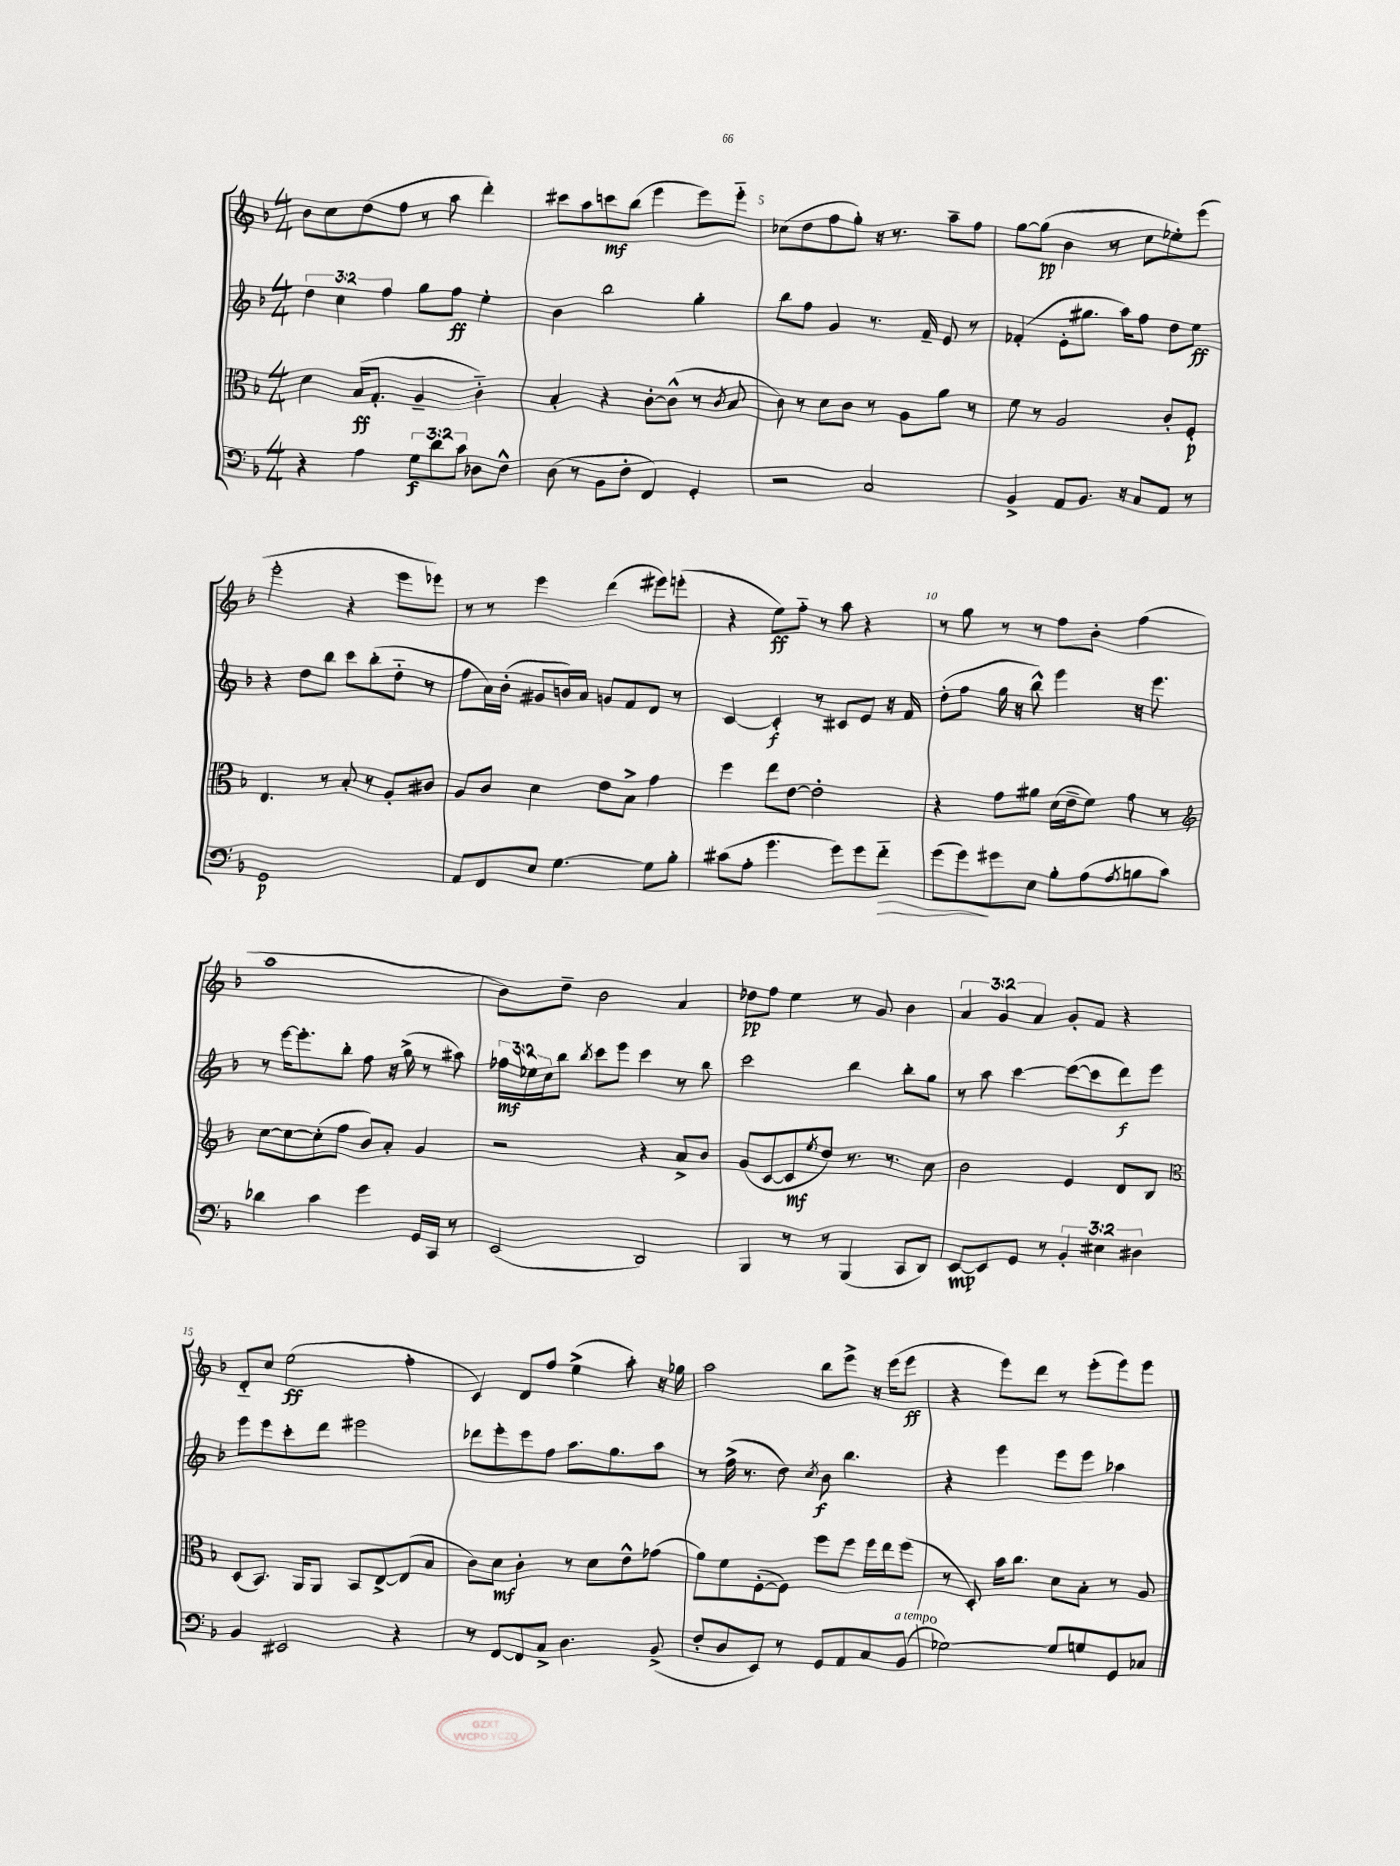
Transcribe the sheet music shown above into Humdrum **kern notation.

**kern	**kern	**kern	**kern
*staff4	*staff3	*staff2	*staff1
*clefF4	*clefC3	*clefG2	*clefG2
*k[b-]	*k[b-]	*k[b-]	*k[b-]
*M4/4	*M4/4	*M4/4	*M4/4
4r	4d\	6dd\	8b-\L
.	.	.	8cc\
.	.	6cc\	.
4A\	(16B-/LK	.	(8dd\
.	8.G'/J	.	.
.	.	6ff\	.
.	.	.	8ff\J
12G\L	4A~/	8gg\L	8r
12d\	.	.	.
.	.	8ff\J	8aa\
12c\J	.	.	.
8D-\L	4c'~\)	4ee'\	4ddd'\)
8F^^\J	.	.	.
=	=	=	=
(8D\	4B-'/	4b-\	8ccc#\L
8r	.	.	8aa\
8BB-\L	4r	2bb-\	8ccc\
8F'\J	.	.	(8bb-\J
4FF/)	[8c'\L	.	4eee\
.	(8c^^\]J	.	.
4GG'/	8r	4gg'\	8eee\L)
.	8qc/	.	.
.	8B-/	.	8eee'~\J
=	=	=	=
2r	8c\)	8bb-\L	(8cc-\L
.	8r	8ff\J	8dd\
.	8d\L	4g/	8ff\
.	8c\J	.	8gg'\J)
2C/	8r	8.r	16r
.	.	.	8.r
.	8A\L	.	.
.	.	16f~/	.
.	8a\J	8e/	8aa~\L
.	8r	8r	8ff\J
=	=	=	=
4BB-^/	8f\	(4f-'/	[8gg\L
.	8r	.	(8gg\]J
8AA/L	2A/	8e'\L	4b-\
8.BB-/J	.	8.gg#\J	.
.	.	.	8r
16r	.	16aa\LK)	.
8C/L	.	8ff\J	8cc\L
8AA/J	8c'/L	8dd\L	8ee-'\)
8r	8F'/J	8ee\J	(8eee\J
=	=	=	=
1GG	4.E/	4r	2eee'\
.	.	8dd\L	.
.	8r	8bb-\J	.
.	8B-'/	8ccc\L	4r
.	8r	(8bb-'\	.
.	8A'/L	8dd'~\J	8eee\L
.	8c#/J	8r	8eee-\J)
=	=	=	=
8AA/L	8A/L	8ff\L	8r
8FF/	8c/J	16a\L)	8r
.	.	(16b-'\JJ	.
8E/J	4d\	8g#/L	4eee\
[4.G\	.	16b/L)	.
.	.	16a/JJ	.
.	8e\L	8g/L	(4ddd\
.	8B-^\J	8f/	.
8G\]L	4g\	8d/J	8eee#\L)
8B-'\J	.	8r	(8eee'\J
=	=	=	=
(8c#\L	4ff\	[4c/	4r
8A'\J	.	.	.
4.g\	8ee\L	4c'/]	8ee\L)
.	[8e\J	.	8ff'~\J
.	2e'\]	8r	8r
8g\L)	.	8c#/L	8aa\
8g\	.	8e/J	4r
8f'~\J	.	16r	.
.	.	16f/	.
=	=	=	=
(8g\L	4r	(8dd'\L	8r
8g\)	.	8ff\J	8gg\
8g#\	8g\L	16gg\	8r
.	.	16r	.
8E\J	8a#\J	8bb-^^\)	8r
8B-'\L	(16d\LL	4eee\	8ff\L
.	16e~\J	.	.
(8A\	8f\J)	.	8b-'\J
8qA/	.	.	.
8B\	8g\	16r	(4ff\
.	.	8.eee\	.
8c\J)	8r	.	.
=	=	=	=
*	*clefG2	*	*
4d-\	[8cc\L	8r	1aa
.	8cc\_	[16eee\LK	.
.	.	8.eee'\]	.
4c\	(8cc'\]	.	.
.	8ff\J	8bb-'\J	.
4g\	8b-/L)	8ff\	.
.	8a'/J	16r	.
.	.	(16gg^\	.
16GG/LL	4g/	8r	.
16CC/JJ	.	.	.
8r	.	8aa#\)	.
=	=	=	=
(2EE/	2r	24ff-\LL	8b-\L)
.	.	24ee-\	.
.	.	24cc\J	.
.	.	8bb-\J	8dd~\J
.	.	8qbb-/	.
.	.	8ccc\L	2b-\
.	.	8eee\J	.
2DD/)	4r	4ccc\	.
.	8a^/L	8r	4a/
.	8b-/J	8bb-\	.
=	=	=	=
4BBB-/	(8g/L	2ccc\	8dd-\L
.	[8c/	.	8ff\J
8r	8c/]	.	4ee\
.	8qee/	.	.
8r	8dd/J)	.	.
(4BBB-/	8.r	4bb-\	8r
.	.	.	8g/
.	8.r	.	.
8CC/L	.	8bb-'\L	4b-\
8DD/J)	8cc\	8gg\J	.
=	=	=	=
[8EE/L	2b-\	8r	6a/
8EE/]	.	8aa\	.
.	.	.	6g/
8GG/J	.	[4ccc\	.
.	.	.	6a/
8r	.	.	.
6BB-'/	4e/	(8ccc\_L	8g'/L
.	.	8ccc\]	8f/J
6E#\	.	.	.
.	8d/L	8ddd\)	4r
6D#\	.	.	.
.	8B-/J	8eee\J	.
=	=	=	=
*	*clefC3	*	*
4BB-/	(8D/L	8eee\L	8d'~/L
.	8.BB-/J)	8eee\	8cc/J
2EE#/	.	8ccc'\	(2ee\
.	16AA/LK	.	.
.	8AA/J	8ddd\J	.
.	8BB-/L	2eee#\	.
.	[8E^/	.	.
4r	(8E/]	.	4ff'\
.	8B-/J	.	.
=	=	=	=
8r	8c\L)	8ddd-\L	4c/)
[8FF/L	8d\J	8eee'\	.
8FF/]	4c'\	8eee\	8d/L
8C^/J	.	8ff\J	8ff/J
4.D\	8r	8.aa\L	(4ee^\
.	8d\L	.	.
.	.	8.gg\	.
.	8e^^\	.	8aa'\)
(8BB-^/	(8g-\J	8aa\J	16r
.	.	.	16gg-\
=	=	=	=
8F'/L	8a\L)	8r	2aa\
8D/	8f\	(16ff^\	.
.	.	8.r	.
8EE/J)	([8F'\	.	.
8r	8F\]J)	8dd\)	.
.	.	8qcc/	.
8GG/L	8ff\L	8b-\	8bb-\L
8AA/	8ff\J	4.bb-\	8eee^\J
8C/	16ff\LL	.	16r
.	16ee\J	.	(16eee\LK
(8BB-/J	(8ff\J	.	8eee\J
=	=	=	=
[2G-\)	8r	4r	4r
.	8D'/)	.	.
.	16b-\LK	4eee\	8eee\L)
.	8.cc\J	.	.
.	.	.	8ddd\J
8G-/]L	8d\L	8eee\L	8r
8G/	8B-'\J	8eee\J	(8eee'\L
8GG/	8r	4aa-\	8eee\)
8C-/J	8A/	.	8eee\J
==	==	==	==
*-	*-	*-	*-
